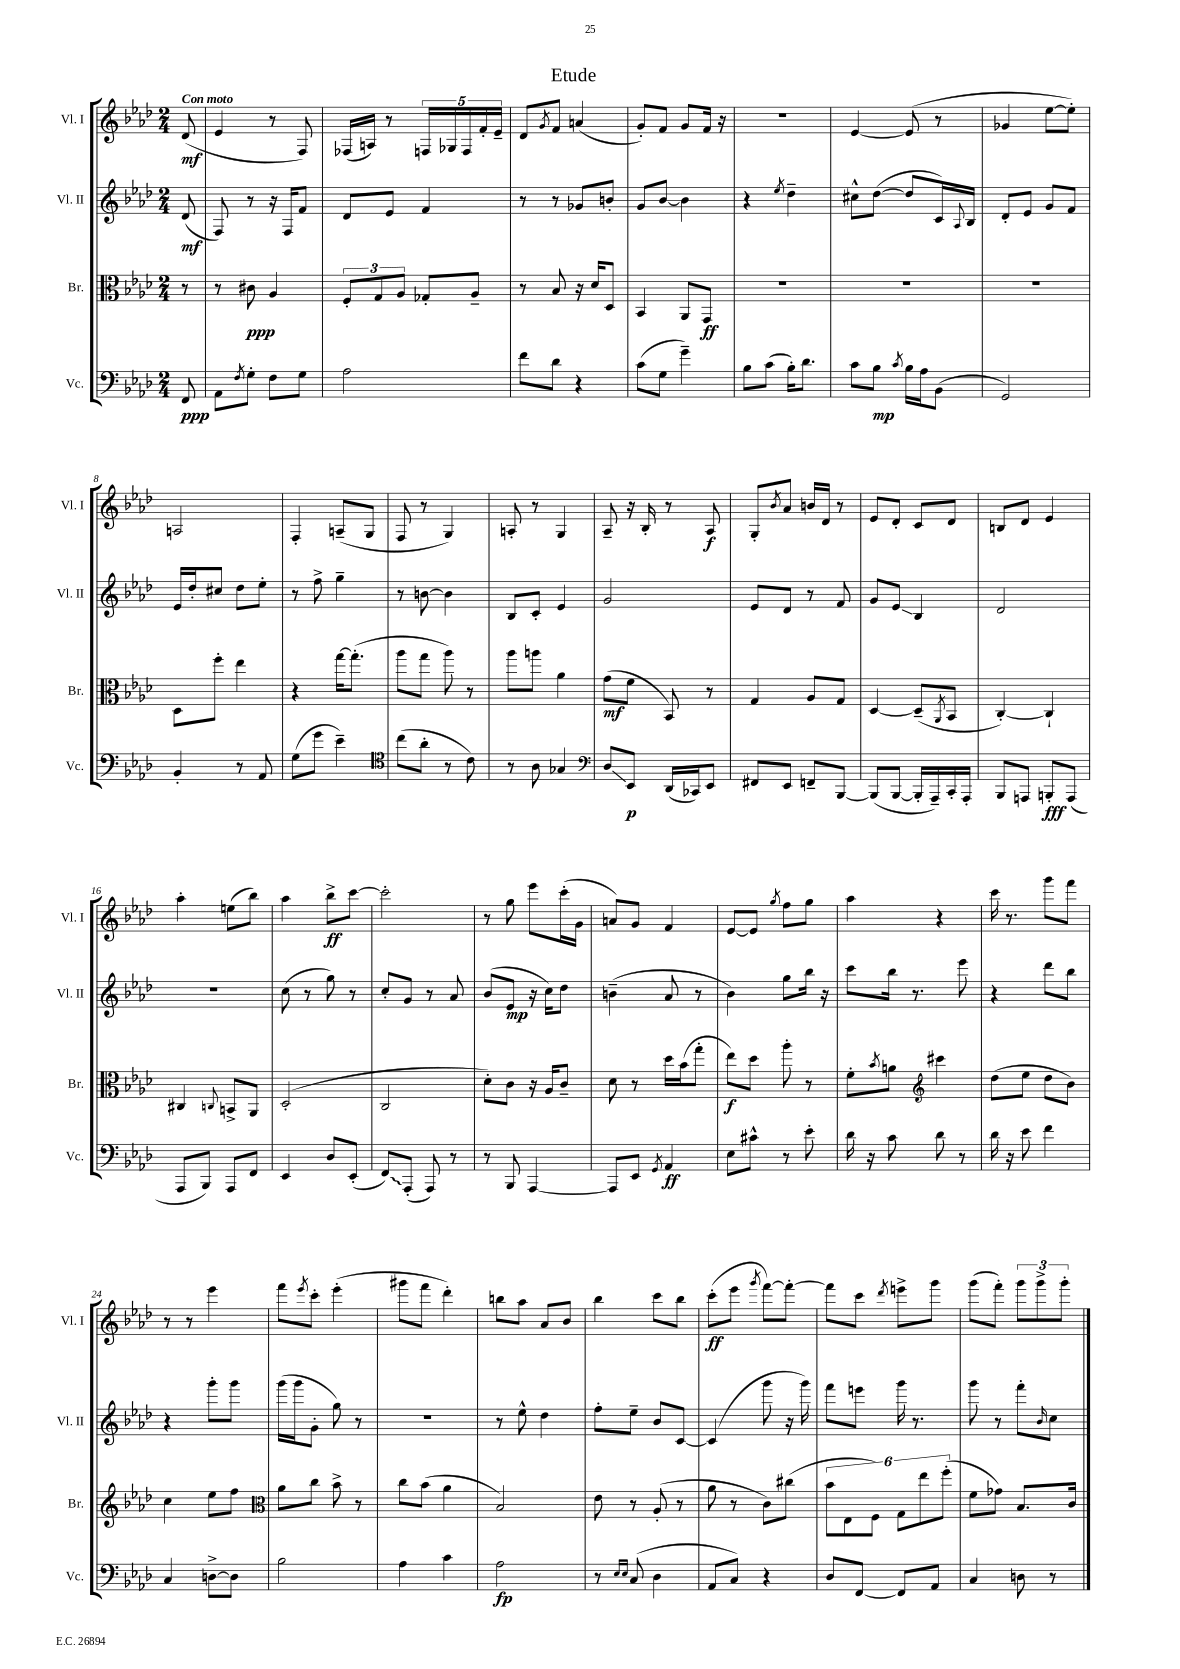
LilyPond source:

\header { title = "Etude" }
<<
\new StaffGroup <<
\new Staff = "s0" \with { instrumentName = "Vl. I" shortInstrumentName = "Vl. I" } {
    \clef treble \key aes \major \numericTimeSignature \time 2/4 \partial 8 \tempo "Con moto"
    des'8\mf( |
    ees'4 r8 f8) |
    fes16( a16) r8 \tuplet 5/4 { f16 ges16 f16 f'16-. ees'16-- } |
    des'8 \acciaccatura { g'8 } f'8 a'4( |
    g'8-.) f'8 g'8 f'16 r16 |
    R2 |
    ees'4~ ees'8( r8 |
    ges'4 ees''8~ ees''8-.) |
    a2 |
    f4-. a8--( g8 |
    f8 r8 g4) |
    a8-. r8 g4 |
    aes8-- r16 bes16-. r8 aes8\f |
    g8-. \acciaccatura { bes'8 } aes'8 b'16 des'16 r8 |
    ees'8 des'8-. c'8 des'8 |
    b8 des'8 ees'4 |
    aes''4-. e''8( bes''8) |
    aes''4 bes''8->\ff c'''8~ |
    c'''2-. |
    r8 g''8 ees'''8 c'''16-.( g'16 |
    a'8) g'8 f'4 |
    ees'8~ ees'8 \acciaccatura { g''8 } f''8 g''8 |
    aes''4 r4 |
    c'''16 r8. g'''8 f'''8 |
    r8 r8 ees'''4 |
    f'''8 \acciaccatura { ees'''8 } c'''8-. ees'''4-.( |
    gis'''8 f'''8 des'''4-.) |
    b''8 aes''8 aes'8 bes'8 |
    bes''4 c'''8 bes''8 |
    c'''8-.\ff( ees'''8 \acciaccatura { g'''8 } f'''8~) f'''8~-. |
    f'''8 c'''8 \acciaccatura { des'''8 } e'''8-> g'''8 |
    g'''8( f'''8-.) \tuplet 3/2 { g'''8 g'''8-> g'''8-. } \bar "|." |
}
\new Staff = "s1" \with { instrumentName = "Vl. II" shortInstrumentName = "Vl. II" } {
    \clef treble \key aes \major \numericTimeSignature \time 2/4 \partial 8
    des'8\mf( |
    f8) r8 r16 f16 f'8 |
    des'8 ees'8 f'4 |
    r8 r8 ges'8 b'8-. |
    g'8 bes'8~ bes'4 |
    r4 \acciaccatura { ees''8 } des''4-- |
    cis''8-^ des''8~( des''8 c'16) \appoggiatura { aes8 } bes16 |
    des'8-. ees'8 g'8 f'8 |
    ees'16 des''16-. cis''8 des''8 ees''8-. |
    r8 f''8-> g''4-- |
    r8 b'8~ b'4 |
    bes8 c'8-. ees'4 |
    g'2 |
    ees'8 des'8 r8 f'8 |
    g'8 ees'8\glissando bes4 |
    des'2 |
    r2 |
    c''8( r8 g''8) r8 |
    c''8-. g'8 r8 aes'8 |
    bes'8( ees'8\mp r16 c''16) des''8 |
    b'4--( aes'8 r8 |
    bes'4) g''8 bes''16 r16 |
    c'''8 bes''16 r8. ees'''8 |
    r4 des'''8 bes''8 |
    r4 g'''8-. g'''8 |
    g'''16( g'''16 g'8-. g''8) r8 |
    R2 |
    r8 ees''8-^ des''4 |
    f''8-. ees''8-- bes'8 c'8~ |
    c'4( g'''8 r16 g'''16) |
    f'''8 e'''8 g'''16 r8. |
    g'''8 r8 f'''8-. \grace { bes'16 } c''8 \bar "|." |
}
\new Staff = "s2" \with { instrumentName = "Br." shortInstrumentName = "Br." } {
    \clef alto \key aes \major \numericTimeSignature \time 2/4 \partial 8
    r8 |
    r8 cis'8\ppp aes4 |
    \tuplet 3/2 { f8-. g8 aes8 } ges8-. aes8-- |
    r8 bes8 r16 des'16 des8 |
    bes,4 aes,8 g,8\ff |
    R2 |
    R2 |
    R2 |
    des8 f''8-. ees''4 |
    r4 g''16~ g''8.-.( |
    aes''8 g''8 aes''8) r8 |
    aes''8 a''8 aes'4 |
    g'8\mf( f'8 bes,8) r8 |
    g4 aes8 g8 |
    des4~ des8--( \acciaccatura { aes,8 } bes,8 |
    c4~-.) c4-! |
    cis4 \appoggiatura { c8 } b,8-> aes,8 |
    des2-.( |
    c2 |
    des'8-.) c'8 r16 aes16 c'8-- |
    des'8 r8 des''16 bes'16( g''8-. |
    ees''8\f) des''8 aes''8-. r8 |
    f'8-. \acciaccatura { bes'8 } a'8 \clef treble cis'''4 |
    des''8( ees''8 des''8 bes'8) |
    c''4 ees''8 f''8 |
    \clef alto aes'8 c''8 bes'8-> r8 |
    c''8 bes'8( aes'4 |
    bes2) |
    ees'8 r8 aes8-.( r8 |
    aes'8 r8 c'8) cis''8( |
    \tuplet 6/4 { bes'8 ees8 f8) g8 ees''8 f''8-.( } |
    f'8 ges'8) bes8. c'16 \bar "|." |
}
\new Staff = "s3" \with { instrumentName = "Vc." shortInstrumentName = "Vc." } {
    \clef bass \key aes \major \numericTimeSignature \time 2/4 \partial 8
    f,8\ppp |
    aes,8 \acciaccatura { f8 } g8-. f8 g8 |
    aes2 |
    f'8 des'8 r4 |
    c'8( g8 g'4--) |
    bes8 c'8( bes16-.) des'8. |
    c'8 bes8\mp \acciaccatura { c'8 } bes16 aes16 bes,8( |
    g,2) |
    bes,4-. r8 aes,8 |
    g8( g'8 ees'4--) |
    \clef tenor c''8( aes'8-. r8 c'8) |
    r8 aes8 ges4 |
    \clef bass des8\glissando ees,8\p des,16( ces,16) ees,8 |
    fis,8 ees,8 f,8-- bes,,8~ |
    bes,,8( bes,,8~ bes,,16-. aes,,16--) c,16-. aes,,16-. |
    bes,,8 a,,8 b,,8-.\fff a,,8( |
    aes,,8 bes,,8) aes,,8 f,8 |
    ees,4 des8 ees,8-.( |
    \once \override Glissando.style = #'zigzag f,8\glissando) aes,,8-.( aes,,8) r8 |
    r8 bes,,8 aes,,4~ |
    aes,,8 ees,8 \acciaccatura { g,8 } aes,4\ff |
    ees8 cis'8-^ r8 ees'8-. |
    des'16 r16 c'8 des'8 r8 |
    des'16 r16 ees'8 f'4 |
    c4 d8~-> d8 |
    bes2 |
    aes4 c'4 |
    aes2\fp |
    r8 \grace { ees16 ees16 } c8( des4 |
    aes,8 c8) r4 |
    des8 f,8~ f,8 aes,8 |
    c4 d8 r8 \bar "|." |
}
>>
>>
